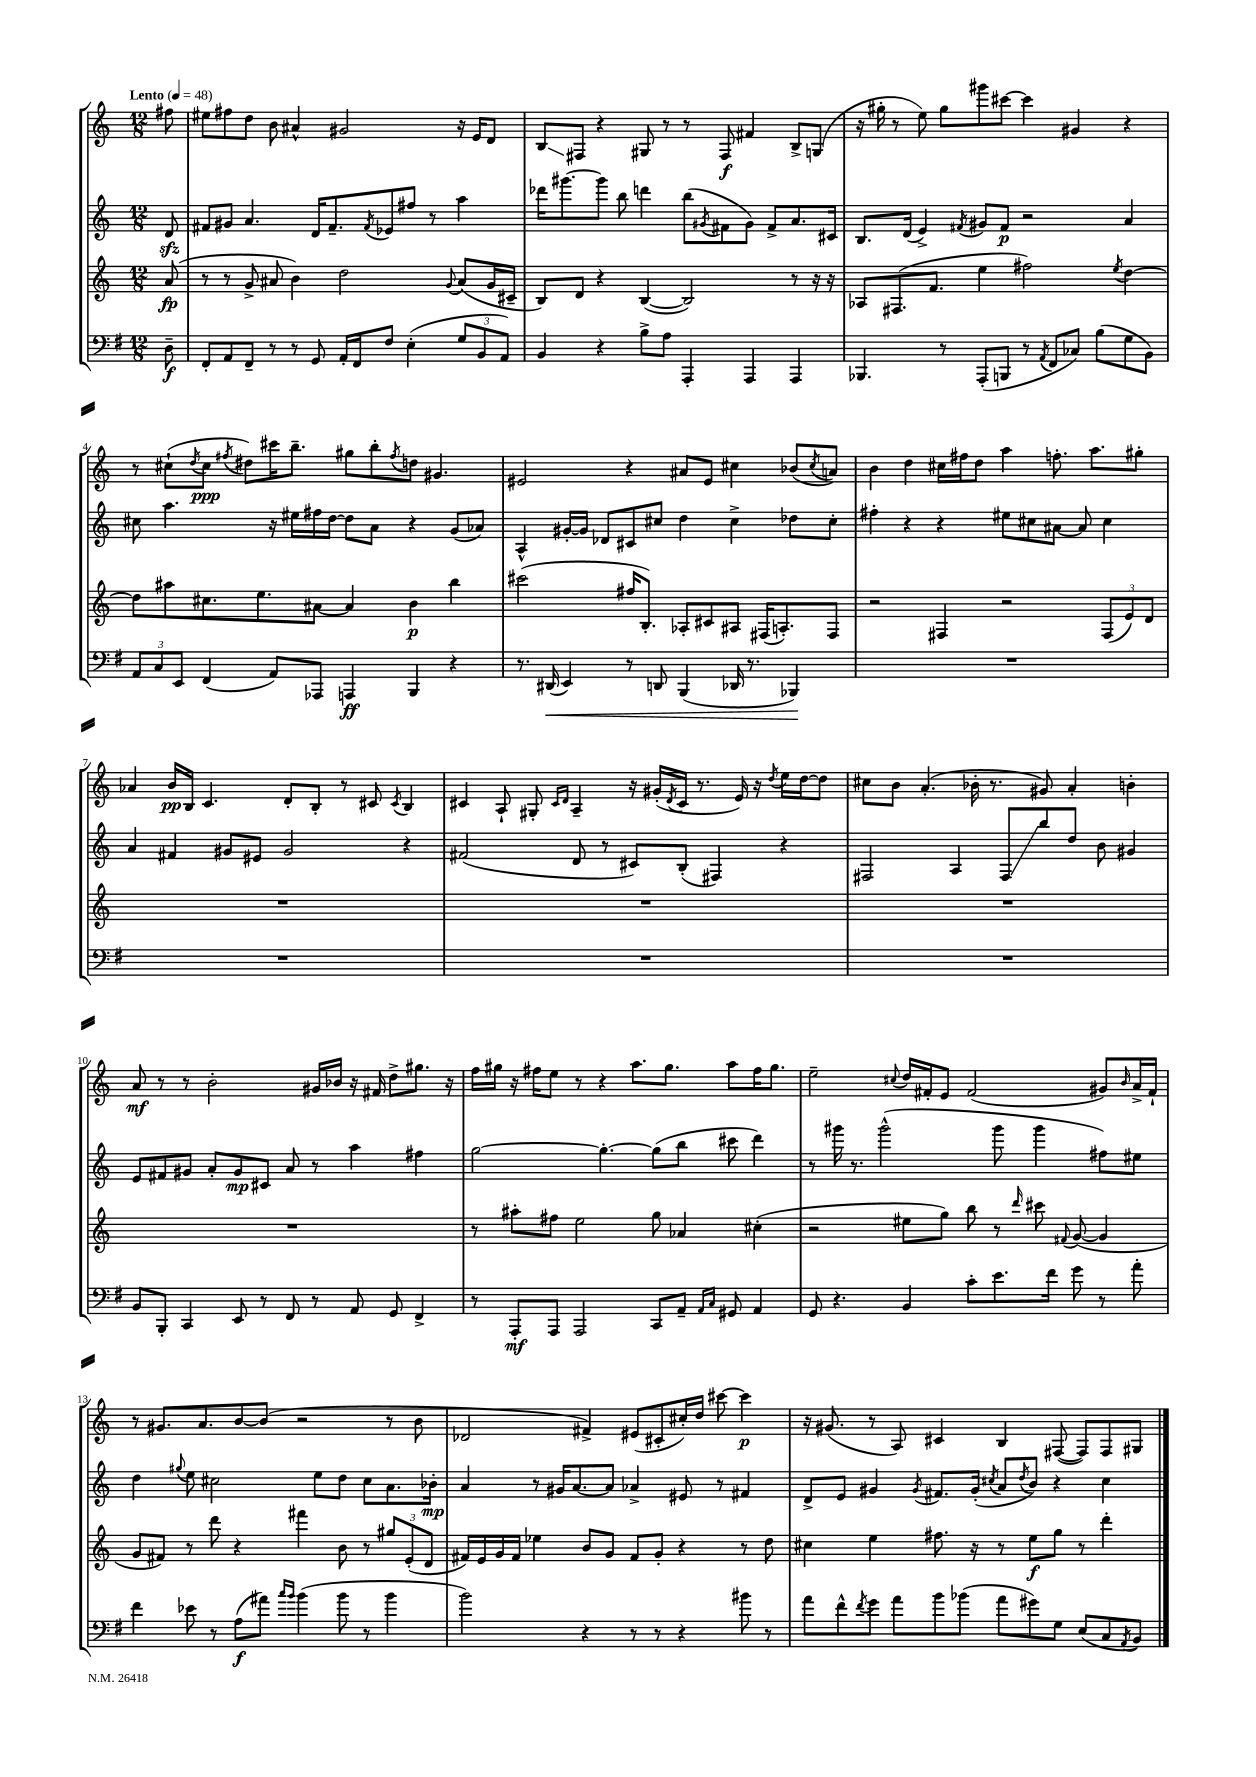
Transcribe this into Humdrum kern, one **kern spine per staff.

**kern	**kern	**kern	**kern
*staff4	*staff3	*staff2	*staff1
*clefF4	*clefG2	*clefG2	*clefG2
*k[f#]	*k[]	*k[]	*k[]
*M12/8	*M12/8	*M12/8	*M12/8
*MM48	*MM48	*MM48	*MM48
8D~	(8a	8d	8ff#
=	=	=	=
8FF#'	8r	8f#	8ee#
8AA	8r	8g#	8ff#
8FF#~	8g^	4.a	8dd
8r	8a#	.	8b
8r	4b)	.	4a#^^
8GG	.	16d	.
.	.	8.f#~	.
16AA'	2dd	.	2g#
16FF#	.	.	.
.	.	8qf#	.
8F#	.	8e-	.
(4E'	.	8ff#	.
.	.	8r	.
.	8qqg	.	.
12G	(8a#	4aa	16r
.	.	.	16e
12BB	.	.	.
.	16g	.	8d
12AA)	.	.	.
.	16c#~	.	.
=	=	=	=
4BB	8B)	16ddd-	8B
.	.	[8.ggg#	.
.	8d	.	8F#
4r	4r	8ggg#]	4r
.	.	8bb	.
8B^	([4B	4ddd	8G#
8A	.	.	8r
4AAA'	2B])	(8bb	8r
.	.	8qg#	.
.	.	8f#	8F#
4AAA	.	8g#)	4f#
.	.	8f#^	.
4AAA	8r	8.a	8B^
.	16r	.	(8G
.	16r	16c#	.
=	=	=	=
4.BBB-	8A-	8.B	16r
.	.	.	16gg#'
.	(8.F#	.	8r
.	.	(16d	.
.	.	4e^)	8ee)
.	8.f	.	.
8r	.	.	8gg#
.	.	8qf#	.
(8AAA'	4ee	8g#	8ggg#
8BBB	.	8f#	[8ccc#
8r	2ff#)	2r	4ccc#]
8qAA	.	.	.
8FF#	.	.	.
8C-)	.	.	4g#
(8B	.	.	.
.	8qee	.	.
8G	[4dd	4a	4r
8BB)	.	.	.
=	=	=	=
12AA	8dd]	8cc#	8r
12C	.	.	.
.	8aa#	4.aa	(8cc#`
12EE	.	.	.
.	.	.	8qdd
(4FF#	8.cc#	.	8cc#
.	.	.	8qff#
.	.	.	8dd#)
.	8.ee	.	.
8AA)	.	16r	16ccc#
.	.	16ee#	8.bb~
8AAA-	[8a#	16ff#	.
.	.	[16dd	.
4AAA	4a#]	8dd]	8gg#
.	.	8a	8bb'
.	.	.	8qff#
4BBB	4b	4r	8dd
.	.	.	4.g#
4r	4bb	(8g	.
.	.	8a-)	.
=	=	=	=
8.r	(2ccc#	4A^^	2e#
(16DD#	.	.	.
4EE)	.	[16g#'	.
.	.	16g#]	.
.	.	8d-	.
8r	16ff#	8c#	4r
.	8.B')	.	.
8DD	.	8cc#	.
(4BBB	8A-'	4dd	8a#
.	8c#	.	8e#
16DD-	8A#	4cc#^	4cc#
8.r	.	.	.
.	(16F#	.	.
.	8.A')	.	.
4BBB-)	.	8dd-	(8b-
.	.	.	8qcc#
.	8F#	8cc#'	8a)
=	=	=	=
1.r	2r	4ff#'	4b
.	.	4r	4dd
.	4F#	4r	16cc#
.	.	.	16ff#
.	.	.	8dd
.	2r	8ee#	4aa
.	.	8cc#	.
.	.	[8a#	8.ff'
.	.	8a#]	.
.	.	.	8.aa
.	(12F#	4cc#	.
.	12e)	.	.
.	.	.	8gg#'
.	12d	.	.
=	=	=	=
1.r	1.r	4a	4a-
.	.	4f#	16b
.	.	.	16B
.	.	.	4.c
.	.	8g#	.
.	.	8e#	.
.	.	2g#	8d'
.	.	.	8B'
.	.	.	8r
.	.	.	8c#
.	.	.	8qc#
.	.	4r	4B
=	=	=	=
1.r	1.r	(2f#	4c#
.	.	.	8A`
.	.	.	8G#'
.	.	.	16qqc#
.	.	.	16qqd
.	.	8d	4A~
.	.	8r	.
.	.	8c#)	16r
.	.	.	(16g#'
.	.	.	8qd
.	.	(8B'	16c#
.	.	.	8.r
.	.	4F#)	.
.	.	.	16e)
.	.	.	16r
.	.	.	8qdd
.	.	4r	16ee
.	.	.	[16dd
.	.	.	8dd]
=	=	=	=
1.r	1.r	2F#	8cc#
.	.	.	8b
.	.	.	(4.a'
.	.	4A	.
.	.	.	16b-'
.	.	.	8.r
.	.	8F#	.
.	.	8bb	8g#)
.	.	8dd	4a'
.	.	8b	.
.	.	4g#	4b'
=	=	=	=
8BB	1.r	8e	8a
8BBB'	.	8f#	8r
4CC	.	8g#	8r
.	.	8a'	2b'
8EE	.	8g#	.
8r	.	8c#	.
8FF#	.	8a	.
8r	.	8r	16g#
.	.	.	16b-
8AA	.	4aa	16r
.	.	.	16f#
8GG	.	.	8dd^
4FF#^	.	4ff#	8.gg#
.	.	.	16r
=	=	=	=
8r	8r	[2gg	16ff
.	.	.	16gg#
8AAA'	8aa#'	.	16r
.	.	.	16ff#
8AAA	8ff#	.	8ee
2AAA	2ee	.	8r
.	.	4.gg'_	4r
.	.	.	8.aa
8CC	8gg	(8gg]	.
.	.	.	8.gg#
8AA~	4a-	8bb	.
16qqAA	.	.	.
16qqC	.	.	.
8GG#	.	8ccc#	8aa
4AA	(4cc#'	4ddd)	16ff#
.	.	.	8.gg#
=	=	=	=
8GG	2r	8r	2ee~
4.r	.	16ggg#	.
.	.	8.r	.
.	.	(2ggg#^^	.
.	.	.	8qqcc#
4BB	8ee#	.	16dd
.	.	.	16f#'
.	8gg)	.	8e
8c'	8bb	.	(2f#
8.e	8r	8ggg#	.
.	16qqddd	.	.
.	8ccc#	4ggg#	.
16f#	.	.	.
.	8qqf#	.	.
8g	([8g	.	.
8r	4g]	8ff#)	8g#)
.	.	.	16qqb
8a'	.	8ee#	16a^
.	.	.	16f#`
=	=	=	=
4f#	8g	4dd	8r
.	8f#)	.	8.g#
.	.	8qqgg#	.
8e-	8r	8ee	.
.	.	.	8.a
8r	8ddd	2cc#	.
(8A	4r	.	[8b
8a#)	.	.	(8b]
16qqcc	.	.	.
16qqb	.	.	.
(4b	4fff#	.	2r
.	.	8ee	.
8b	8b	8dd	.
8r	8r	8cc#	.
4b	12gg#	8.a	8r
.	(12e'	.	.
.	.	.	8b
.	12d	.	.
.	.	16b-'	.
=	=	=	=
2b)	16f#)	4a	2d-
.	16e	.	.
.	16g	.	.
.	16f#	.	.
.	4ee-	8r	.
.	.	16g#	.
.	.	[8.a	.
4r	8b	.	4f#^)
.	8g	8a]	.
8r	8f#	4a-^	(8e#
8r	8g'	.	8c#'
4r	4r	8e#	16cc#')
.	.	.	16dd
.	.	8r	[8ccc#
8b#	8r	4f#	4ccc#]
8r	8dd	.	.
=	=	=	=
8a	4cc#	8d^	16r
.	.	.	(8.g#
8f#^^	.	8e	.
8qf#	.	.	.
8g	4ee	4g#	8r
8a	.	.	8A)
.	.	8qg#	.
8b	8.ff#	8.f#	4c#
(8b-	.	.	.
.	16r	(16g#'	.
.	.	8qcc#	.
8a	8r	8a	4B
.	.	8qdd	.
8g#)	8ee	8b)	.
8G	8gg	4r	([8F#
(8E	8r	.	8F#])
8C	4ddd'	4cc#	8F#
8qAA	.	.	.
8BB)	.	.	8G#
==	==	==	==
*-	*-	*-	*-
